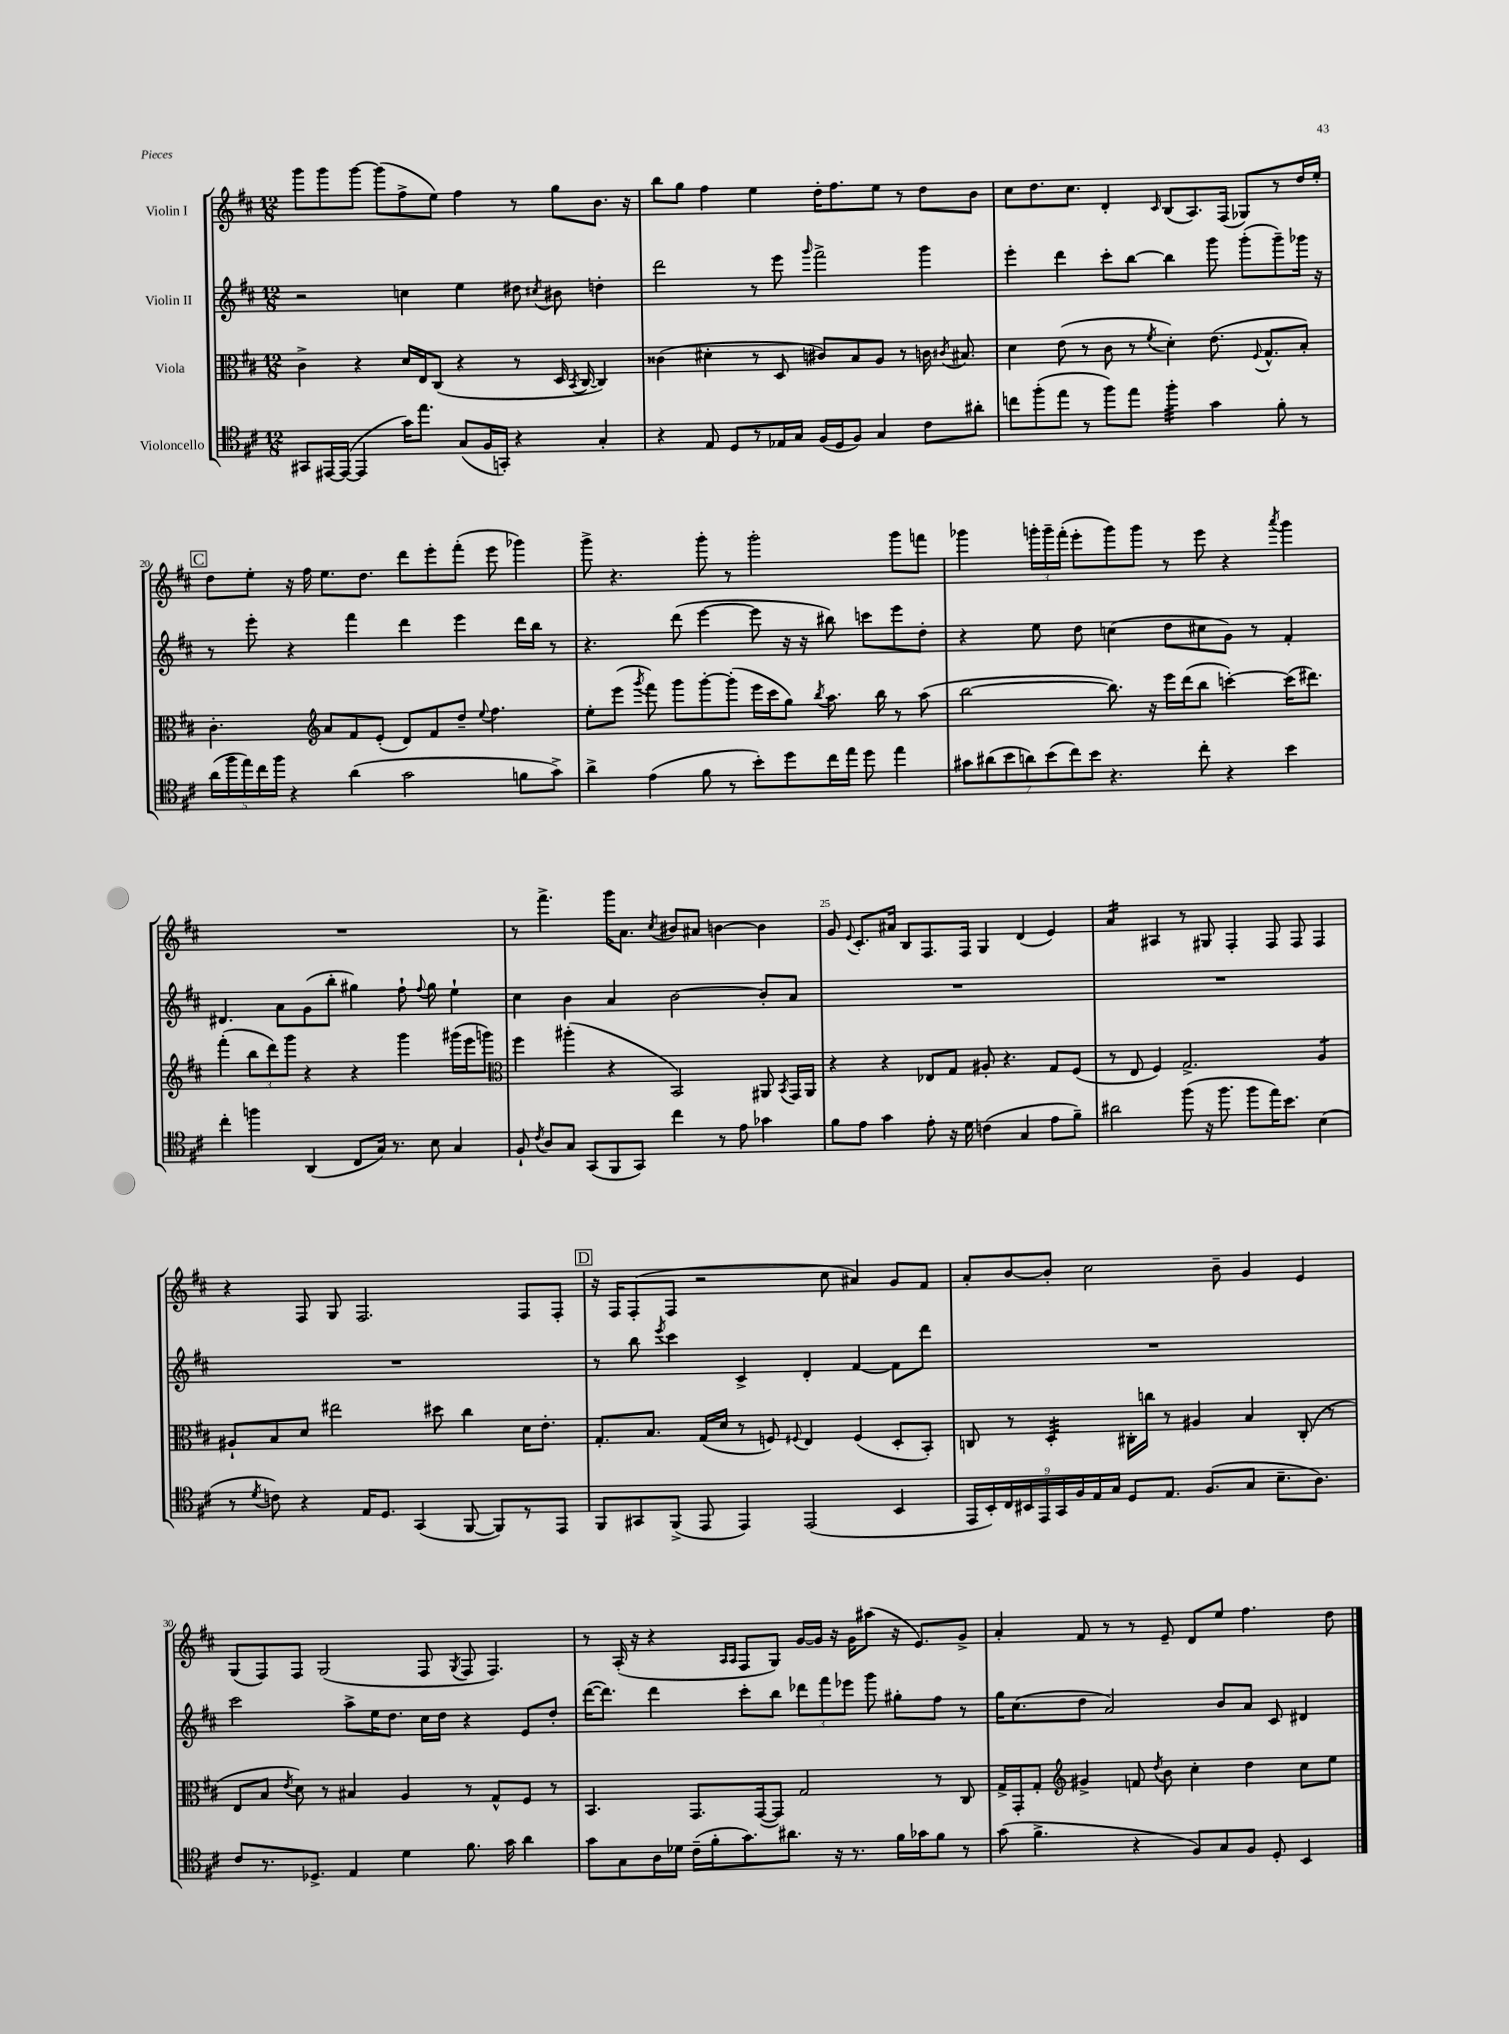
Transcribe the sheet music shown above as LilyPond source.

<<
\new StaffGroup <<
\new Staff = "s0" \with { instrumentName = "Violin I" } {
    \clef treble \key d \major \numericTimeSignature \time 12/8
    \autoBeamOff g'''8[ g'''8 g'''8]~ g'''8[( fis''8-> e''8]) fis''4 r8 g''8[ b'8.] r16 |
    b''8[ g''8] fis''4 e''4 d''16[-. fis''8. e''8] r8 d''8[ b'8] |
    cis''8[ d''8. cis''8.] d'4-. \grace { cis'16 } b8[( a8.) fis16]( ges8[) r8 d''16 e''16]-. |
    \mark \markup { \box "C" } d''8[ e''8]-. r16 fis''16 e''8.[ d''8.] d'''8[ e'''8-. fis'''8]-.( e'''8 ges'''4) |
    g'''8-> r4. g'''8-. r8 g'''2-. g'''8[ f'''8] |
    ges'''4 \tuplet 3/2 { g'''16[-. g'''16-- fis'''16]-.( } e'''8[-. g'''8) g'''8] r8 e'''8 r4 \acciaccatura { a'''8 } g'''4 |
    R1. |
    r8 fis'''4.-> g'''16[ a'8.] \acciaccatura { cis''8 } bis'8[ ais'8] b'4~ b'4 |
    g'8 \appoggiatura { e'8 } cis'8.[-. ais'16] b8[ fis8. fis16] g4 d'4( e'4) |
    a'4:16 ais4 r8 gis8 fis4-. fis8 fis8 fis4 |
    r4 fis8 g8 fis2. fis8[ fis8]-. |
    \mark \markup { \box "D" } r16 fis16[ fis8-.( fis8] r2 cis''8 ais'4) g'8[ fis'8] |
    a'8[-. b'8~ b'8]-. cis''2 b'8-- g'4 e'4 |
    g8[( fis8) fis8] g2( fis8 \acciaccatura { g8 } fis8 fis4.) |
    r8 a16-.( r16 r4 \grace { a16[ a16] } fis8[ g8]) g'16[~ g'16] r16 g'16[ ais''8]( r16 e'8.[) g'8]-> |
    a'4-. fis'8 r8 r8 e'8-- d'8[ e''8] fis''4. d''8 \bar "|." |
}
\new Staff = "s1" \with { instrumentName = "Violin II" } {
    \clef treble \key d \major \numericTimeSignature \time 12/8
    \autoBeamOff r2 c''4 e''4 dis''8 \acciaccatura { cis''8 } bis'8 d''4-. |
    d'''2 r8 e'''8 \grace { g'''16 } fis'''2-> g'''4 |
    e'''4-. d'''4 cis'''8[-. b''8]~ b''4 g'''8 g'''8[-.( g'''8--) ges'''16] r16 |
    \mark \markup { \box "C" } r8 e'''8-. r4 fis'''4 d'''4 e'''4 d'''16[ b''16] r8 |
    r4. d'''8( e'''4~ e'''8 r16 r16 bis''8) c'''8[ e'''8 d''8]-. |
    r4 e''8 d''8 c''4( d''8[ cis''8 g'8]) r8 fis'4-. |
    dis'4. a'8[ g'8( b''8]-. gis''4) fis''8-! \appoggiatura { fis''8 } gis''8 e''4-! |
    cis''4 b'4 a'4 b'2~ b'8[-. a'8] |
    R1. |
    R1. |
    R1. |
    \mark \markup { \box "D" } r8 b''8 \acciaccatura { e'''8 } cis'''4 cis'4-> d'4-. fis'4~ fis'8[ d'''8] |
    R1. |
    cis'''2 a''8[-> e''16 d''8.] cis''16[ d''16] r4 e'8[ d''8]-. |
    d'''16[~( d'''8.]) d'''4 cis'''8[-. b''8] \tuplet 3/2 { des'''8[ fis'''8 ees'''8] } g'''8 gis''8[-. fis''8] r8 |
    g''16[ cis''8.( d''8] a'2) b'8[ a'8] cis'8 dis'4 \bar "|." |
}
\new Staff = "s2" \with { instrumentName = "Viola" } {
    \clef alto \key d \major \numericTimeSignature \time 12/8
    \autoBeamOff cis'4-> r4 d'16[ e16 cis8]( r4 r8 d16 \acciaccatura { b,8 } cis16~ cis4) |
    cisis'4( dis'4-. r8 d8 cis'8[) b8 a8] r8 c'16 \acciaccatura { cis'8 } bis8. |
    d'4 e'8( r8 cis'8 r8 \acciaccatura { fis'8 } d'4-.) e'8.( \appoggiatura { fis8 } g8.[-^ b8]-.) |
    \mark \markup { \box "C" } cis'4.-. \clef treble a'8[ fis'8 e'8]-.( d'8[) fis'8 d''8]-- \appoggiatura { e''8 } fis''4. |
    e''8[-. e'''8]( \acciaccatura { g'''8 } fis'''8) g'''8[ g'''8~-. g'''8]-.( e'''16[ cis'''16 g''8]) \acciaccatura { b''8 } a''8. b''16 r8 a''8( |
    b''2~ b''8.) r16 e'''16[ d'''16( b''8] c'''4~-.) c'''16[( dis'''8.]) |
    fis'''4-.( \tuplet 3/2 { b''8[ d'''8) g'''8] } r4 r4 g'''4 gis'''16[( e'''16 g'''8]) |
    \clef alto fis''4 ais''4-.( r4 b,2) ais,8 \acciaccatura { b,8 } g,16[ ais,16] |
    r4 r4 ees8[ g8] ais8-. r4. g8[ fis8]( |
    r8 e8 fis4) g2.-> a4:8 |
    ais8[-! b8 d'8] eis''2 dis''8 cis''4 d'16[ e'8.]-. |
    \mark \markup { \box "D" } g8.[-. b8.] g16[( d'16] r8 f8) \appoggiatura { fis8 } e4 fis4( d8[-. b,8]-.) |
    c8 r8 d4:32-. cis16[-. c''16] r8 ais4 b4 cis8-.( r8 |
    e8[ b8] \acciaccatura { e'8 } d'8) r8 bis4 a4 r8 g8[-^ fis8] r8 |
    b,4. g,8.[ g,16~( g,8]) g2 r8 cis8 |
    g16[-> g,16-. g8]-. \clef treble gis'4-> f'8 \acciaccatura { d''8 } b'8 cis''4-. d''4 cis''8[ e''8] \bar "|." |
}
\new Staff = "s3" \with { instrumentName = "Violoncello" } {
    \clef tenor \key d \major \numericTimeSignature \time 12/8
    \autoBeamOff gis,8[ eis,16~ eis,16]~( eis,4 g'16[) e''8.] g8[( fis16 g,16]-.) r4 g4-. |
    r4 e8 d8[ r8 ees16 g16] fis16[( d16 fis8]) g4 cis'8[ ais'8]-. |
    c''8[ fis''8-.( e''8] r8 fis''8[) e''8] fis''4:32-. g'4 fis'8-. r8 |
    \mark \markup { \box "C" } \tuplet 5/4 { a'16[( fis''16 e''16) cis''16 fis''16] } r4 a'4( g'2 f'8[ g'8]->) |
    a'4-> e'4( fis'8 r8 b'8[-.) d''8 cis''16 e''16] d''8 e''4 |
    \tuplet 7/4 { gis'8[ ais'8( b'8 a'8) b'8( cis''8) b'8] } r4. cis''8-. r4 b'4 |
    cis''4-. f''4 a,4( cis8[ g16]) r8. b8 g4 |
    fis8-! \acciaccatura { cis'8 } a8[ g8] g,8[( fis,8 g,8]) cis''4 r8 e'8 ges'4 |
    fis'8[ e'8] g'4 e'8-. r16 d'16 c'4( g4 e'8[ fis'8]--) |
    ais'2 fis''8( r16 fis''8. fis''8[ e''16) b'8.] b4( |
    r8 \acciaccatura { d'8 } c'8) r4 e16[ d8.] g,4( fis,8~ fis,8[) r8 e,8] |
    \mark \markup { \box "D" } fis,8[ gis,8 fis,8]->( e,8 e,4) e,2( b,4 |
    \tuplet 9/8 { e,16[ b,16-.) cis16 bis,16 e,16 g,16 fis16 e16 g16] } d8[ e8.] fis8.[( g8] b8.[-- a8.]) |
    cis'8[ r8. des8.]-> e4 d'4 fis'8. g'16 a'4 |
    g'8[ g8 a16 des'16] cis'16[--( fis'16-. g'8.) ais'8.] r16 r8. fis'16[ ges'16 fis'8] r8 |
    g'8( fis'4.-> r4 fis8[) g8 fis8] d8-. b,4 \bar "|." |
}
>>
>>
\layout { \context { \Score currentBarNumber = #17 \override BarNumber.break-visibility = ##(#f #t #t) barNumberVisibility = #(every-nth-bar-number-visible 5) } }
